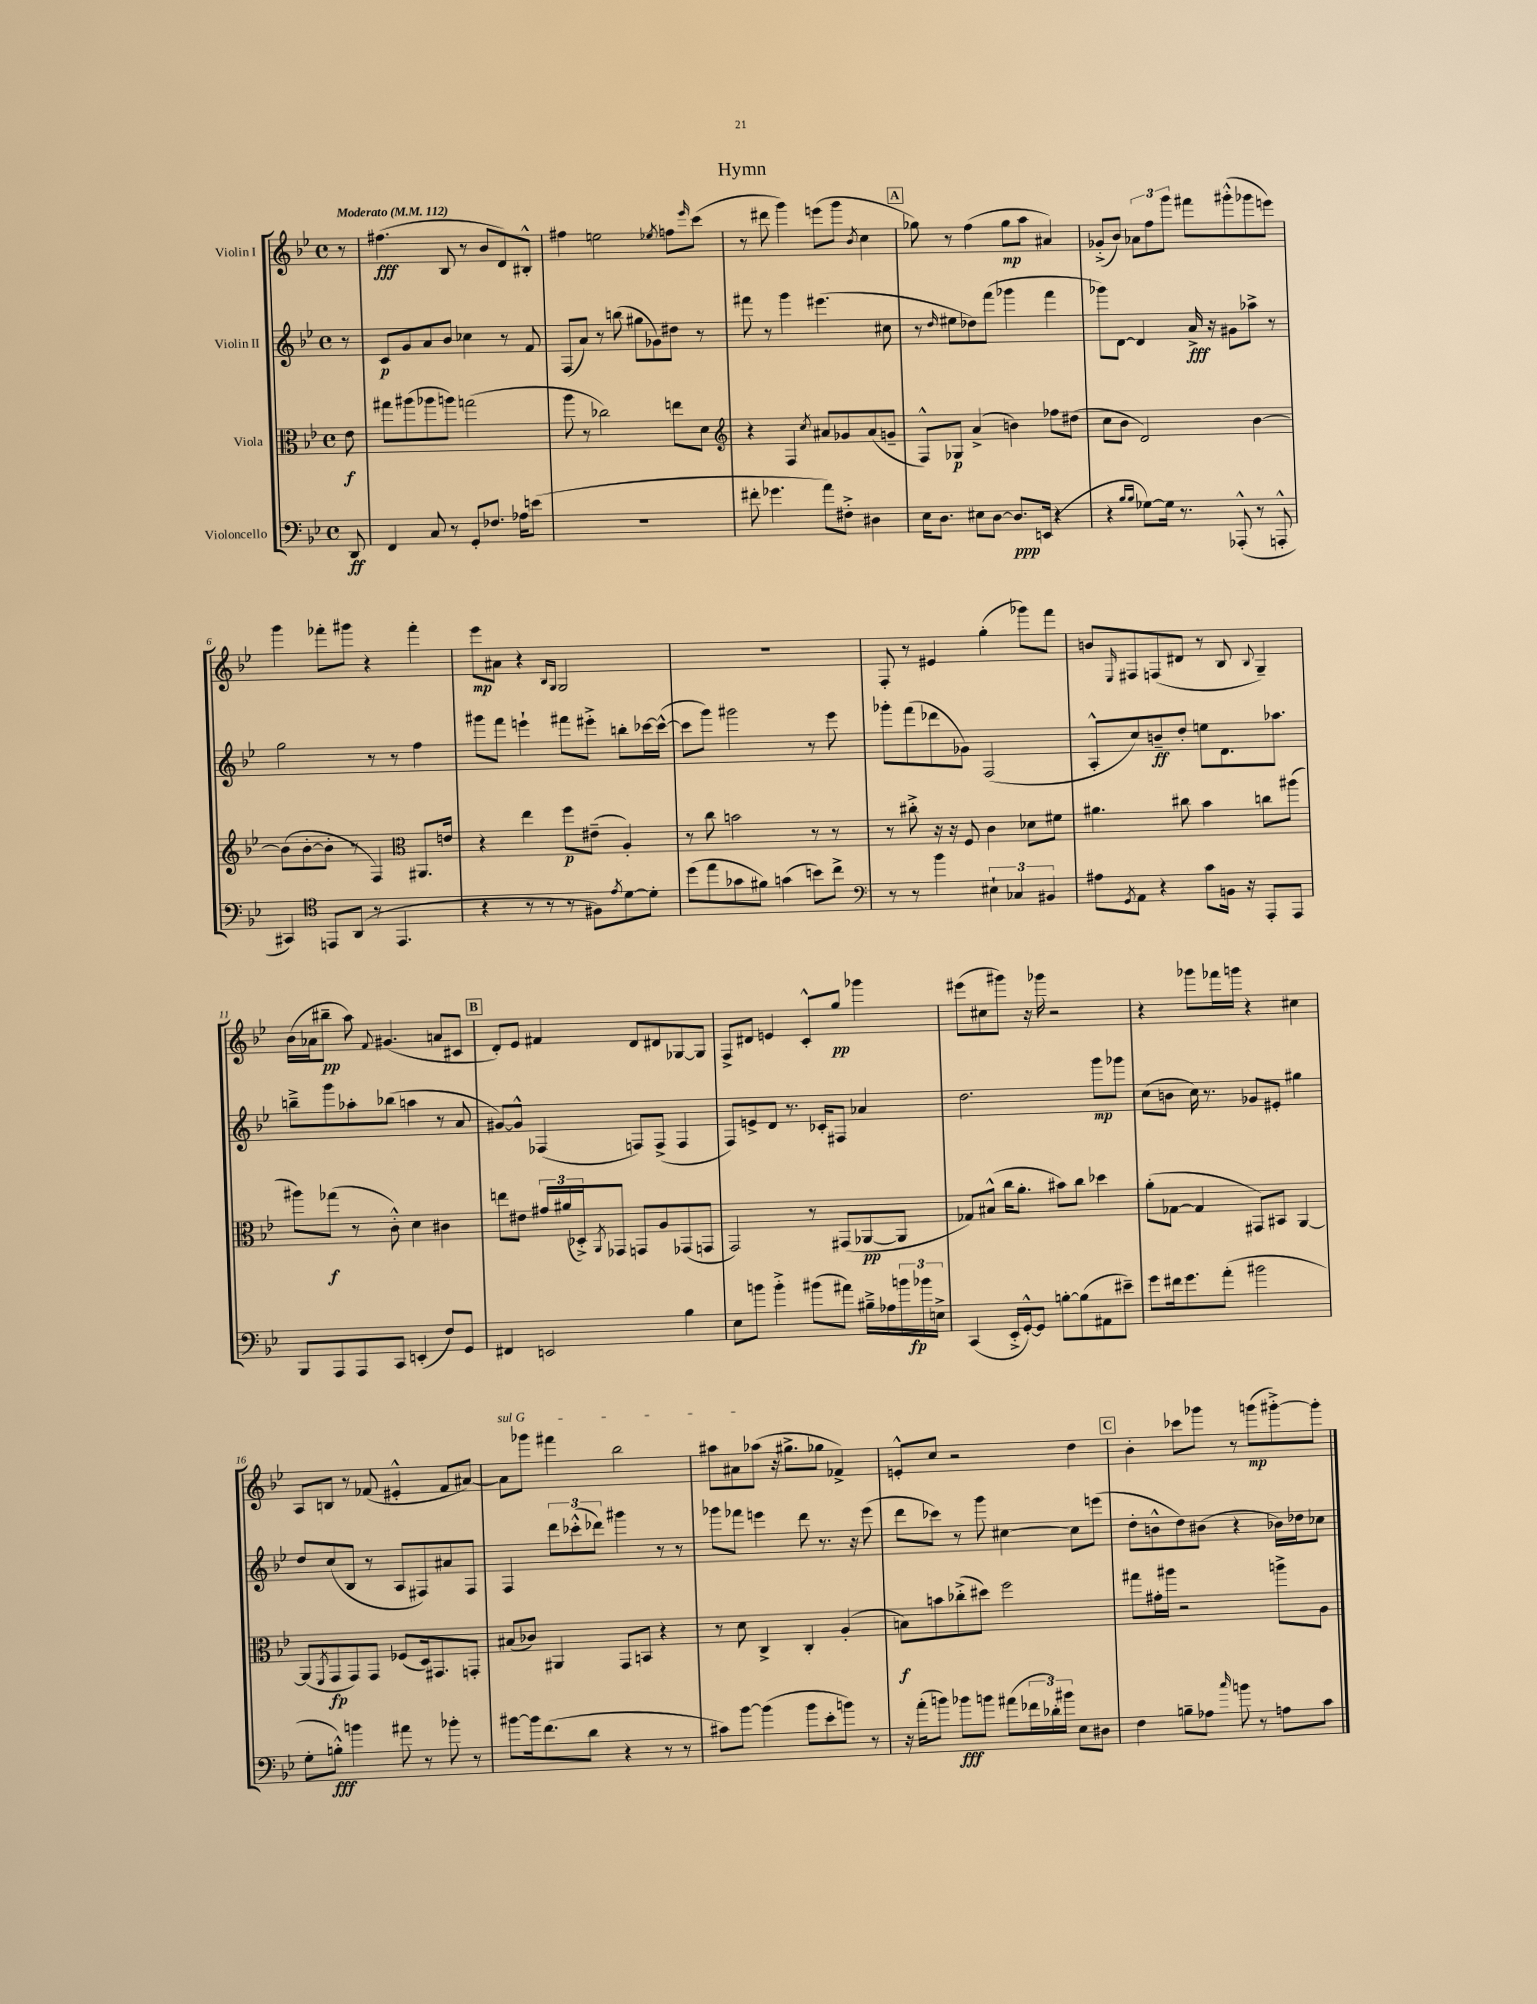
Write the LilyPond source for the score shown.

\header { title = "Hymn" }
<<
\new StaffGroup <<
\new Staff = "s0" \with { instrumentName = "Violin I" } {
    \clef treble \key bes \major \defaultTimeSignature \time 4/4 \partial 8 \tempo "Moderato" 4 = 112
    r8 |
    fis''4.\fff( bes8 r8 bes'8 d'8) bis8-.-^ |
    fis''4 e''2 \acciaccatura { ees''8 } f''8 \grace { ees'''16 } c'''8( |
    r8 dis'''8 g'''4) e'''8( g'''8 \acciaccatura { bes'8 } c''4 |
    \mark \markup { \box "A" } ges''8) r8 f''4( ges''8\mp a''8 ais'4) |
    ges'8-.->( bes'8) \tuplet 3/2 { aes'8 f''8 g'''8 } fis'''8 gis'''8-.-^( ges'''8 e'''8) |
    g'''4 fes'''8-. gis'''8 r4 fes'''4-. |
    ees'''8\mp ais'8 r4 \grace { bes16 g16 } g2 |
    R1 |
    f8-. r8 eis'4 g''4-.( ges'''8) f'''8 |
    b'8 \grace { ees16 } fis8 f8( dis'8 r8 bes8 \appoggiatura { bes8 } g4--) |
    bes'16( aes'16 bis''8--\pp a''8) \appoggiatura { f'8 } gis'4.( a'8 cis'8 |
    \mark \markup { \box "B" } d'8-.) ees'8 fis'4 d'8 dis'8 ges8~ ges8 |
    f8-> dis'8 e'4 c'8-.-^ g''8\pp ges'''4 |
    eis'''8( cis''8 gis'''8) r16 ges'''16 r2 |
    r4 ges'''8 fes'''16 g'''16 r4 cis''4 |
    a8 b8 r8 fes'8( eis'4-.-^ fes'8 ais'8~) |
    \once \override TextSpanner.bound-details.left.text = \markup { \italic "sul G" } ais'8\startTextSpan ges'''8 fis'''4 bes''2 |
    ais''8 ais'8 aes''8\stopTextSpan( r16 gis''8.-> ges''8 fes'4->) |
    e'8-.-^ c''8 r2 d''4 |
    \mark \markup { \box "C" } bes'4-. ces'''8 ges'''8 r8 g'''8\mp( gis'''8~-.->) gis'''8-. \bar "|." |
}
\new Staff = "s1" \with { instrumentName = "Violin II" } {
    \clef treble \key bes \major \defaultTimeSignature \time 4/4 \partial 8
    r8 |
    c'8\p g'8 a'8 bes'8 ces''4 r8 f'8 |
    f8( a'8) r8 b''8( gis''8 ges'8) dis''8 r8 |
    fis'''8 r8 g'''4 eis'''4.( cis''8 |
    \mark \markup { \box "A" } r8 \grace { d''16 } eis''8 des''8) f'''8( ges'''4 f'''4 |
    ges'''8) d'8~ d'4 a'16->\fff r16 gis'8 aes''8-> r8 |
    g''2 r8 r8 f''4 |
    gis'''8 f'''8 e'''4-! fis'''8 eis'''8-.-> b''8-. ces'''16~ ces'''16~-^( |
    ces'''8 g'''8) gis'''2 r8 ees'''8 |
    ges'''8-. f'''8( des'''8 ges'8) f2( |
    a8-.-^ c''8) b'8--\ff d''8-. e''8 d'8. aes''8. |
    b''8---> g'''8 aes''8-. bes''8( a''4 r8 a'8 |
    \mark \markup { \box "B" } gis'8~) gis'8-^ fes4( f8) f8->( f4 |
    f8) e'8-> d'8 r8. ces'16-. fis8 aes'4 |
    d''2. g'''8\mp ges'''8 |
    c''8( b'8 c''16) r8. ges'8 eis'8-. gis''4 |
    d''8 c''8( bes8 r8 a8 fis8) ais'8 fis8 |
    f4 \tuplet 3/2 { d'''8 ces'''8-.-^( des'''8) } gis'''4 r8 r8 |
    ges'''8 fes'''8 e'''4 d'''8 r8. r16 e'''8( |
    d'''8 ces'''8) r8 g'''8 cis''4~ cis''8 e'''8( |
    \mark \markup { \box "C" } d''8-. b'8-^ d''8) bis'8( r4 bes'16) des''16 ces''8 \bar "|." |
}
\new Staff = "s2" \with { instrumentName = "Viola" } {
    \clef alto \key bes \major \defaultTimeSignature \time 4/4 \partial 8
    ees'8\f |
    gis''8 ais''8( aes''8 a''8) g''2( |
    a''8 r8 ces''2) e''8 d'8 |
    \clef treble r4 f4 \acciaccatura { c''8 } ais'8 ges'8 ais'8( g'8-- |
    \mark \markup { \box "A" } f8-^) ges8\p a'4->( b'4) fes''8 dis''8( |
    c''8 bes'8 d'2) bes'4~ |
    bes'8( bes'8~-. bes'8-. r8 f4) \clef alto ais,8. e'16 |
    r4 ees''4 f''8\p eis'8--( a4-.) |
    r8 c''8 b'2 r8 r8 |
    r8 cis''8-.-> r16 r16 f8 c'4 des'8 fis'8 |
    ais'4. cis''8 bes'4 c''8 ais''8( |
    ais''8) ges''8\f( r8 c'8-.-^) d'4 cis'4 |
    \mark \markup { \box "B" } e''8 eis'8 \tuplet 3/2 { gis'16 ais'16( des16-.->) } \acciaccatura { a,8 } ges,8 g,8 a8 ges,8( g,8 |
    g,2) r8 gis,8( aes,8~\pp aes,8 |
    ges8) bis8-^( c''16 a'8.-. bis'8) c''8 des''4 |
    a'8-.( ges8~ ges4 gis,8) bis,8 a,4~ |
    a,8( \acciaccatura { f,8 } g,8\fp g,8) g,8 fes8( d16) gis,8. g,8-. |
    bis8( ces'8) ais,4 g,8 b,8 r4 |
    r8 d'8 c4-> c4-. a4-.( |
    b8\f) b'8 ces''8-.->( dis''8) f''2 |
    \mark \markup { \box "C" } gis''8 gis'16-. ais''16 r2 a''8-> a8 \bar "|." |
}
\new Staff = "s3" \with { instrumentName = "Violoncello" } {
    \clef bass \key bes \major \defaultTimeSignature \time 4/4 \partial 8
    d,8\ff |
    f,4 c8 r8 g,8-. fes8. aes16 e'8( |
    R1 |
    fis'8-. ges'4. a'8) fis8-.-> dis4 |
    \mark \markup { \box "A" } ees16 d8. eis8 d8~ d8.\ppp e,16( r4 |
    r4 \grace { bes16 bes16 } ges8~) ges16 r8. aes,,8-.-^( r8 a,,8-.-^ |
    cis,4) \clef tenor e,8 a,8( r8 e,4. |
    r4 r8 r8 r8 fis8) \acciaccatura { ees'8 } d'8~ d'8-. |
    d''8( ees''8 ges'8 fis'8) g'4( b'8) c''8-> |
    \clef bass r8 r8 bes'4 \tuplet 3/2 { eis4-! ces4 bis,4 } |
    ais8 \acciaccatura { g,8 } a,8 r4 c'8 b,16 r16 a,,8-. a,,8 |
    bes,,8 a,,8 a,,8 c,8 e,4-.( f8) g,8 |
    \mark \markup { \box "B" } fis,4 e,2 bes4 |
    ees8 b'8 b'4-.-> bis'8( ais'8) bis16---> aes16 \tuplet 3/2 { b'16 bes'16\fp e16-> } |
    c,4( ees,16-.-> g,16~-.-^) g,8 b8~-. b8( ais,8 eis'8--) |
    g'8 fis'16 g'8. a'8-.( bis'2 |
    g8-. b8-.-^\fff) b'4 ais'8 r8 bes'8-. r8 |
    bis'8~ bis'16 f'8.( d'8 r4 r8 r8 |
    cis'8) bes'8~ bes'4( bes'8 ees'8-. b'8) r8 |
    r16 a'16-.( b'8) bes'8\fff b'8 ais'8( \tuplet 3/2 { fes'16 des'16-.) bis'16 } ees8 dis8 |
    \mark \markup { \box "C" } f4 b8-- aes8 \grace { c''16 } b'8 r8 a8 c'8 \bar "|." |
}
>>
>>
